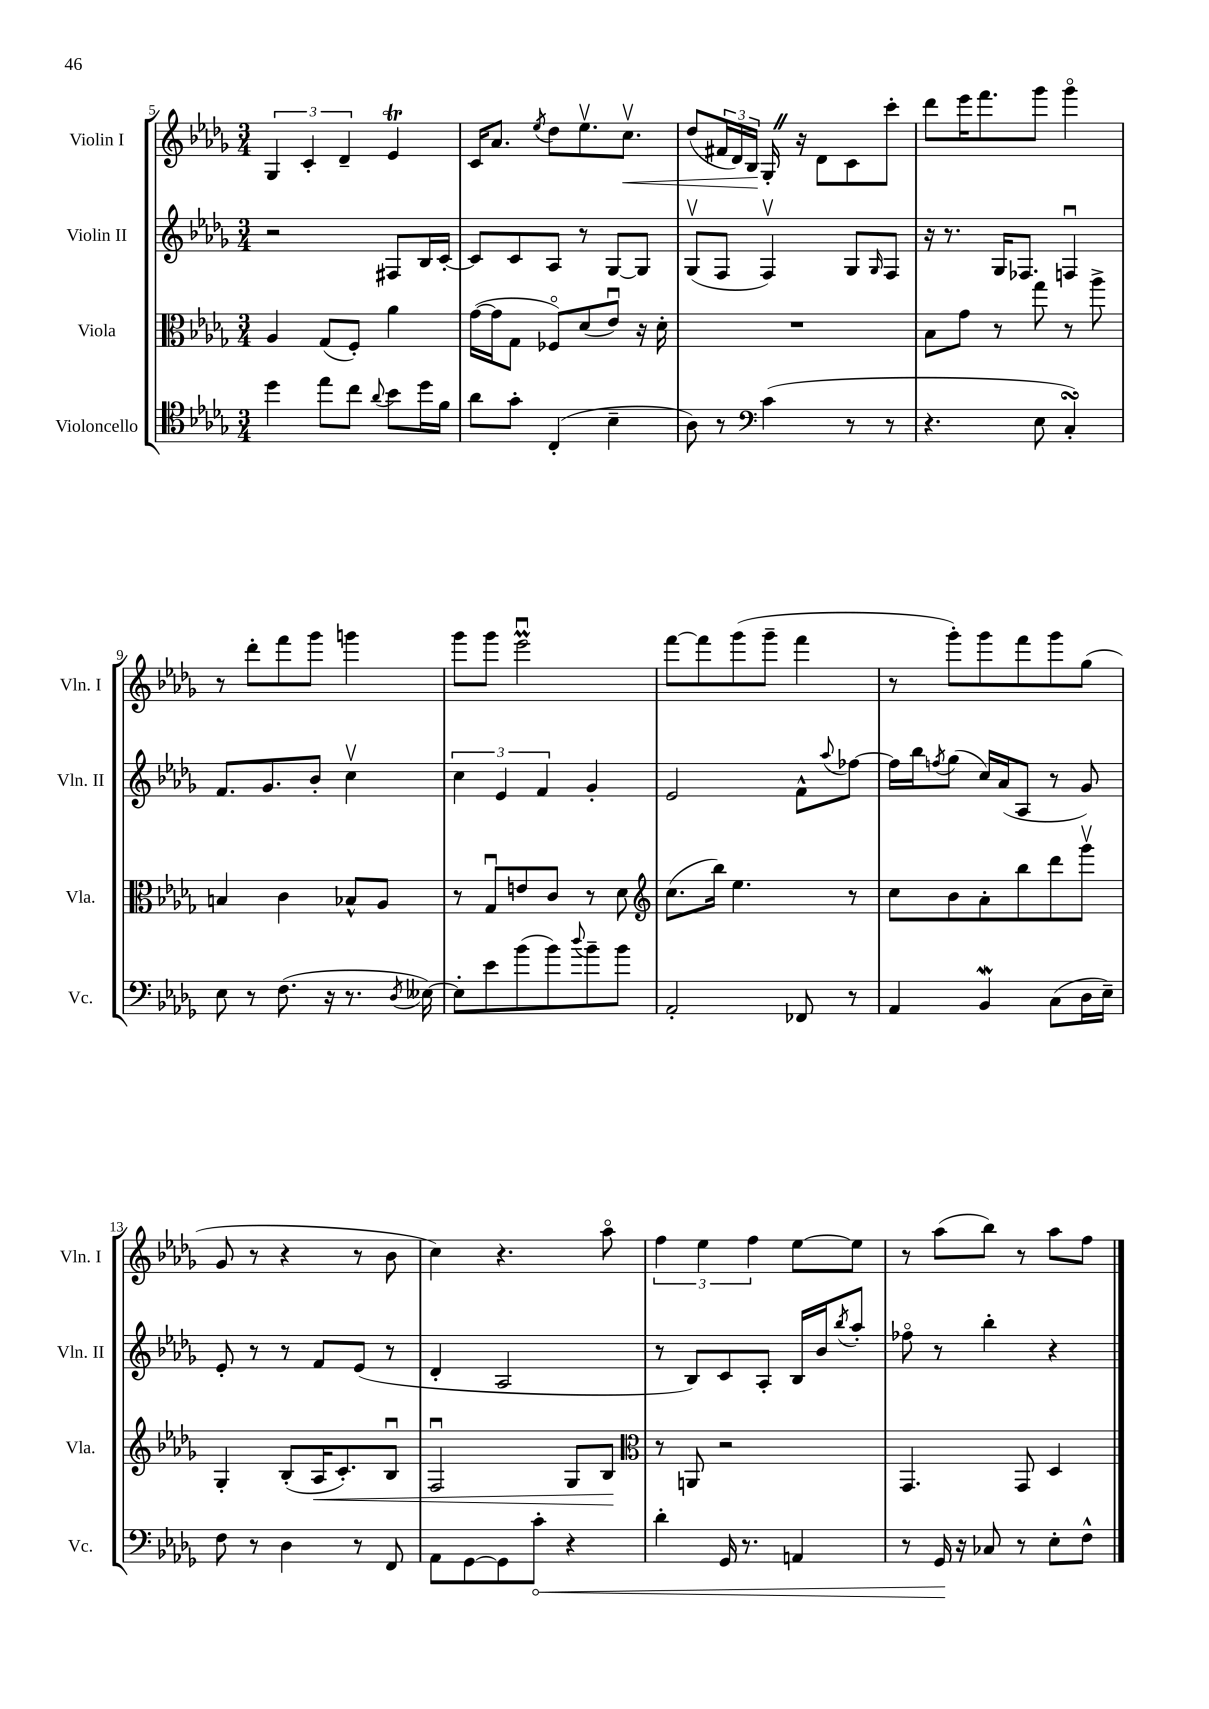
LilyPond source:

<<
\new StaffGroup <<
\new Staff = "s0" \with { instrumentName = "Violin I" shortInstrumentName = "Vln. I" } {
    \clef treble \key des \major \numericTimeSignature \time 3/4
    \tuplet 3/2 { ges4 c'4-. des'4-- } ees'4\trill |
    c'16 aes'8. \acciaccatura { ees''8 } des''8 ees''8.\upbow c''8.\upbow\< |
    des''8( \tuplet 3/2 { fis'16 des'16) bes16\! } ges16-. \once \override BreathingSign.text = \markup { \musicglyph "scripts.caesura.straight" } \breathe r16 des'8 c'8 c'''8-. |
    des'''8 ees'''16 f'''8. ges'''8 ges'''4\flageolet |
    r8 des'''8-. f'''8 ges'''8 g'''4 |
    ges'''8 ges'''8 ees'''2\downbow\prall |
    f'''8~ f'''8 ges'''8( ges'''8-- f'''4 |
    r8 ges'''8-.) ges'''8 f'''8 ges'''8 ges''8( |
    ges'8 r8 r4 r8 bes'8 |
    c''4) r4. aes''8\flageolet |
    \tuplet 3/2 { f''4 ees''4 f''4 } ees''8~ ees''8 |
    r8 aes''8( bes''8) r8 aes''8 f''8 \bar "|." |
}
\new Staff = "s1" \with { instrumentName = "Violin II" shortInstrumentName = "Vln. II" } {
    \clef treble \key des \major \numericTimeSignature \time 3/4
    r2 fis8 bes16 c'16~-. |
    c'8 c'8 aes8 r8 ges8~ ges8 |
    ges8\upbow( f8 f4\upbow) ges8 \grace { ges16 } f8 |
    r16 r8. ges16 fes8. f4\downbow |
    f'8. ges'8. bes'8-. c''4\upbow |
    \tuplet 3/2 { c''4 ees'4 f'4 } ges'4-. |
    ees'2 f'8-^ \appoggiatura { aes''8 } fes''8~ |
    fes''16 bes''16 \acciaccatura { f''8 } ges''8( c''16) aes'16( aes8 r8 ges'8) |
    ees'8-. r8 r8 f'8 ees'8( r8 |
    des'4-. aes2 |
    r8 bes8) c'8 aes8-. bes16 bes'16 \acciaccatura { bes''8 } aes''8-. |
    fes''8\flageolet r8 bes''4-. r4 \bar "|." |
}
\new Staff = "s2" \with { instrumentName = "Viola" shortInstrumentName = "Vla." } {
    \clef alto \key des \major \numericTimeSignature \time 3/4
    aes4 ges8( f8-.) aes'4 |
    ges'16~( ges'16 ges8 fes8\flageolet) des'8( ees'8\downbow) r16 des'16-. |
    R2. |
    bes8 ges'8 r8 ges''8 r8 aes''8-> |
    b4 c'4 bes8-^ aes8 |
    r8 ges8\downbow e'8 c'8 r8 des'8 |
    \clef treble c''8.( bes''16) ees''4. r8 |
    c''8 bes'8 aes'8-. bes''8 des'''8 ges'''8\upbow |
    ges4-. bes8-.( aes16\< c'8.-.) bes8\downbow |
    f2\downbow ges8 bes8\! |
    \clef alto r8 a,8 r2 |
    ges,4. ges,8 des4 \bar "|." |
}
\new Staff = "s3" \with { instrumentName = "Violoncello" shortInstrumentName = "Vc." } {
    \clef tenor \key des \major \numericTimeSignature \time 3/4
    des''4 ees''8 c''8 \appoggiatura { aes'8 } bes'8 des''16 f'16 |
    aes'8 ges'8-. c4-.( bes4-- |
    aes8) r8 \clef bass c'4( r8 r8 |
    r4. ees8 c4-.\turn) |
    ees8 r8 f8.( r16 r8. \acciaccatura { des8 } eeses16~) |
    eeses8-. ees'8 bes'8( bes'8) \appoggiatura { des''8 } bes'8-- bes'8 |
    aes,2-. fes,8 r8 |
    aes,4 bes,4\mordent c8( des16 ees16--) |
    f8 r8 des4 r8 f,8 |
    aes,8 ges,8~ ges,8 \once \override Hairpin.circled-tip = ##t c'8-.\< r4 |
    des'4-. ges,16 r8. a,4 |
    r8 ges,16\! r16 ces8 r8 ees8-. f8-^ \bar "|." |
}
>>
>>
\layout { \context { \Score currentBarNumber = #5 } }
